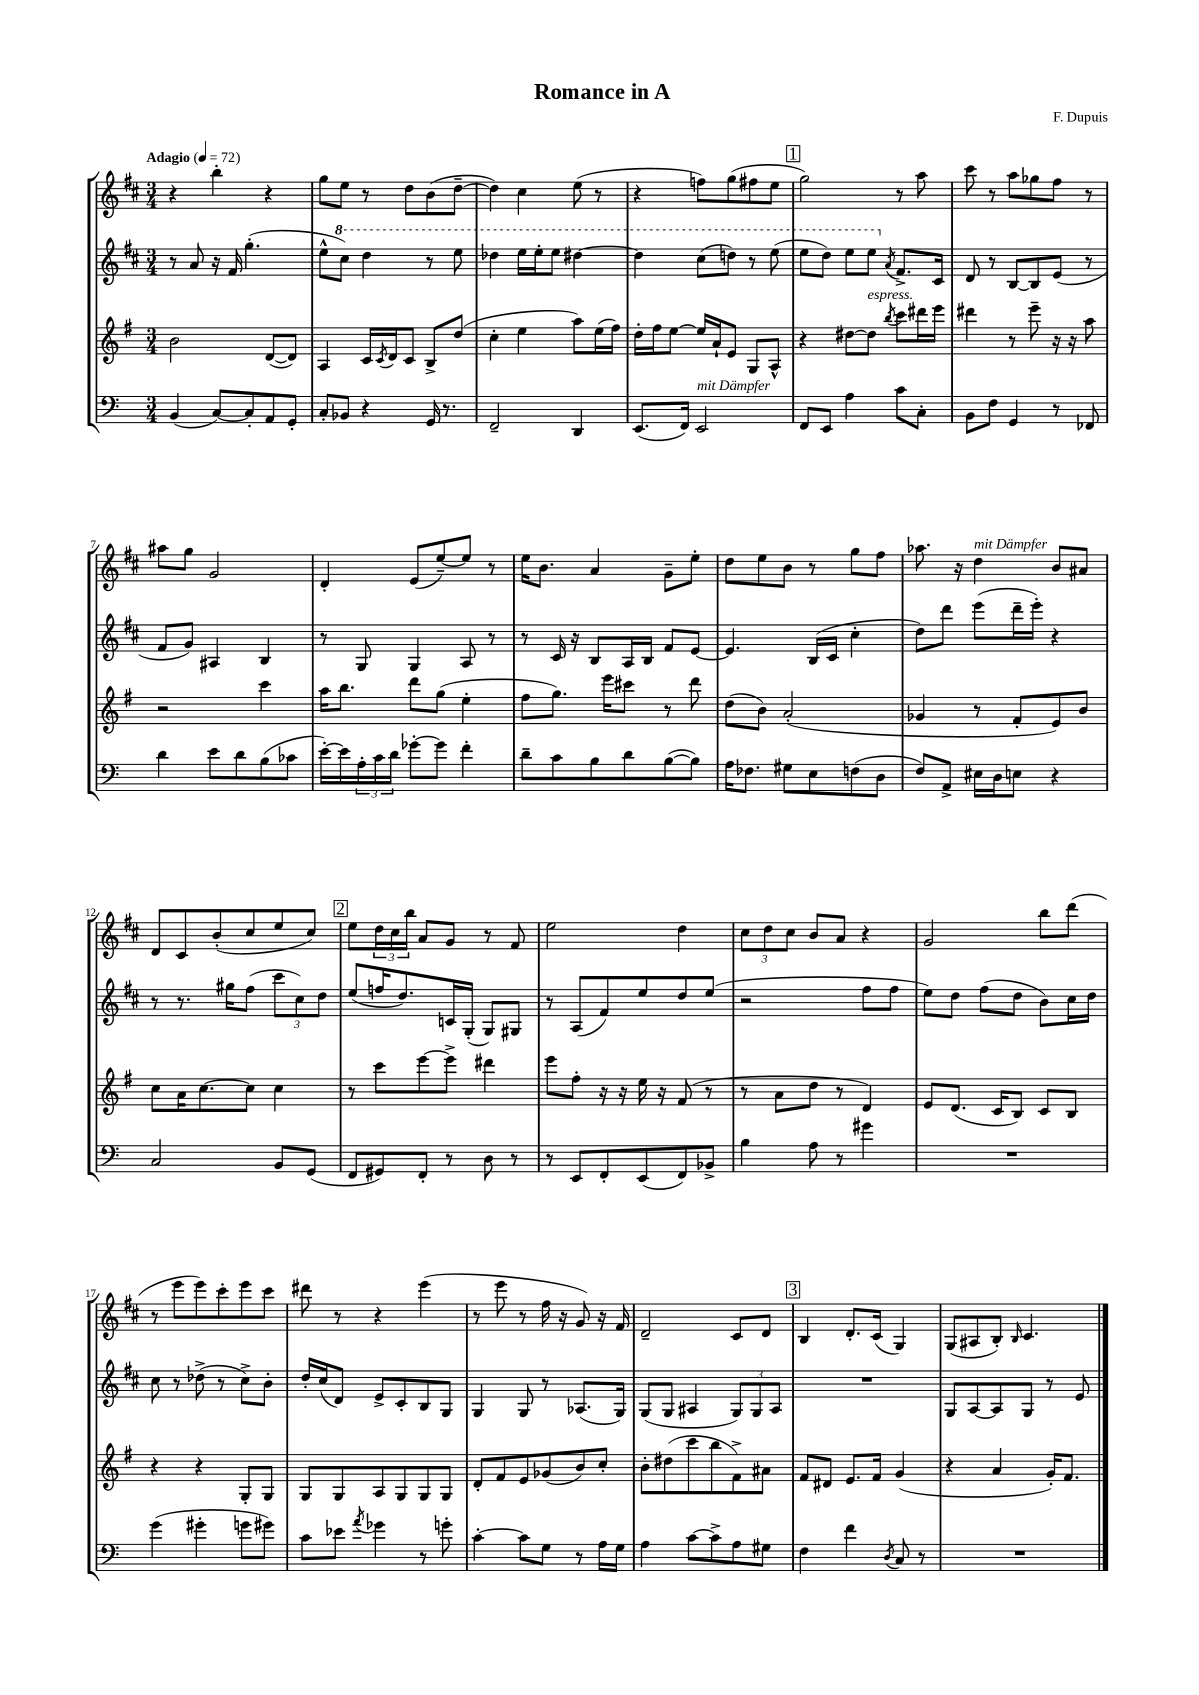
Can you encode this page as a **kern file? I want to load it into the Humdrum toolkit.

**kern	**kern	**kern	**kern
*staff4	*staff3	*staff2	*staff1
*clefF4	*clefG2	*clefG2	*clefG2
*k[]	*k[f#]	*k[f#c#]	*k[f#c#]
*M3/4	*M3/4	*M3/4	*M3/4
*MM72	*MM72	*MM72	*MM72
(4BB	2b	8r	4r
.	.	8a	.
[8C)	.	16r	4bb'
.	.	16f#	.
8C']	.	(4.gg'	.
8AA	([8d	.	4r
8GG'	8d])	.	.
=	=	=	=
8C'	4A	8ee^^	8gg
8BB-	.	8ccc#)	8ee
4r	16c	4ddd	8r
.	8qc	.	.
.	16d	.	.
.	8c	.	8dd
16GG	8B^	8r	(8b
8.r	.	.	.
.	(8dd	8eee	[8dd~
=	=	=	=
2FF~	4cc'	4ddd-	4dd])
.	4ee	16eee	4cc#
.	.	16eee'	.
.	.	8eee	.
4DD	8aa)	[4ddd#	(8ee
.	(16ee	.	8r
.	16ff#)	.	.
=	=	=	=
(8.EE	16dd'	4ddd#]	4r
.	16ff#	.	.
.	[8ee	.	.
16FF)	.	.	.
2EE	16ee]	(8ccc#	8ff)
.	16a`	.	.
.	8e	8ddd)	(8gg
.	8G	8r	8ff#
.	8A^^	(8eee	8ee
=	=	=	=
8FF	4r	8eee	2gg)
8EE	.	8ddd)	.
4A	[8dd#	8eee	.
.	8dd#]	8eee	.
.	8qbb	8qa	.
8c	8ccc	8.f#^	8r
8C'	16ddd#	.	8aa
.	16eee	16c#	.
=	=	=	=
8BB	4ddd#	8d	8ccc#
8F	.	8r	8r
4GG	8r	[8B	8aa
.	8eee~	8B]	8gg-
8r	16r	(8e	8ff#
.	16r	.	.
8FF-	8aa	8r	8r
=	=	=	=
4d	2r	8f#	8aa#
.	.	8g)	8gg
8e	.	4A#	2g
8d	.	.	.
(8B	4ccc	4B	.
8c-	.	.	.
=	=	=	=
[16e')	16aa	8r	4d'
16e]	8.bb	.	.
24A'	.	8G	.
24c	.	.	.
24d	.	.	.
[8g-'	8ddd	4G	(8e
8g-]	(8gg	.	[8ee~)
4f'	4ee'	8A	8ee]
.	.	8r	8r
=	=	=	=
8d~	8ff#	8r	16ee
.	.	.	8.b
8c	8.gg)	16c#	.
.	.	16r	.
8B	.	8B	4a
.	16eee	.	.
8d	8ccc#	16A	.
.	.	16B	.
([8B	8r	8f#	8g~
8B])	8ddd	[8e	8ee'
=	=	=	=
16A	(8dd	4.e]	8dd
8.F-	.	.	.
.	8b)	.	8ee
8G#	(2a'	.	8b
8E	.	(16B	8r
.	.	16c#	.
(8F	.	4cc#'	8gg
8D	.	.	8ff#
=	=	=	=
8F)	4g-	8dd)	8.aa-
8AA^	.	8ddd	.
.	.	.	16r
16E#	8r	(8eee	4dd
16D	.	.	.
8E	8f#'	16ddd~	.
.	.	16eee')	.
4r	8e)	4r	8b
.	8b	.	8a#
=	=	=	=
2C	8cc	8r	8d
.	16a	8.r	8c#
.	[8.cc	.	.
.	.	.	(8b'
.	.	16gg#	.
.	8cc]	(8ff#	8cc#
8BB	4cc	12ccc#	8ee
.	.	12cc#)	.
(8GG	.	.	8cc#)
.	.	12dd	.
=	=	=	=
8FF	8r	(8ee	8ee
8GG#)	8ccc	16ff	24dd
.	.	.	24cc#
.	.	8.dd)	.
.	.	.	24bb
8FF'	[8eee	.	8a
8r	8eee^]	16c	8g
.	.	(16G'	.
8D	4ddd#	8G)	8r
8r	.	8G#	8f#
=	=	=	=
8r	8eee	8r	2ee
8EE	8ff#'	(8A	.
8FF'	16r	8f#)	.
.	16r	.	.
(8EE	16ee	8ee	.
.	16r	.	.
8FF)	(8f#	8dd	4dd
8BB-^	8r	(8ee	.
=	=	=	=
4B	8r	2r	12cc#
.	.	.	12dd
.	8a	.	.
.	.	.	12cc#
8A	8dd	.	8b
8r	8r	.	8a
4g#	4d)	8ff#	4r
.	.	8ff#	.
=	=	=	=
2.r	8e	8ee)	2g
.	(8.d	8dd	.
.	.	(8ff#	.
.	16c	.	.
.	8B)	8dd	.
.	8c	8b)	8bb
.	8B	16cc#	(8ddd
.	.	16dd	.
=	=	=	=
(4g	4r	8cc#	8r
.	.	8r	8eee
4g#'	4r	(8dd-^	8eee)
.	.	8r	8ccc#'
8g	8G'	8cc#^)	8eee
8g#)	8G	8b'	8ccc#
=	=	=	=
8c	8G	16dd'	8ddd#
.	.	(16cc#	.
8e-	8G	8d)	8r
8qa	.	.	.
4g-	8A	8e^	4r
.	8G	8c#'	.
8r	8G	8B	(4eee
8g'	8G	8G	.
=	=	=	=
[4c'	8d'	4G	8r
.	8f#	.	8eee
8c]	8e	8G	8r
8G	(8g-	8r	16ff#
.	.	.	16r
8r	8b)	(8.A-	8g)
16A	8cc'	.	16r
16G	.	16G)	16f#
=	=	=	=
4A	8b'	(8G	2d~
.	(8dd#	8G	.
[8c	8ccc	4A#	.
8c^]	8bb	.	.
8A	8f#^)	12G)	8c#
.	.	12G	.
8G#	8a#	.	8d
.	.	12A#	.
=	=	=	=
4F	8f#	2.r	4B
.	8d#	.	.
4f	8.e	.	8.d'
.	16f#	.	(16c#
8qD	.	.	.
8C	(4g	.	4G)
8r	.	.	.
=	=	=	=
2.r	4r	8G	(8G
.	.	[8A	8A#
.	4a	8A]	8B')
.	.	.	16qqB
.	.	8G	4.c#
.	16g')	8r	.
.	8.f#	.	.
.	.	8e	.
==	==	==	==
*-	*-	*-	*-
